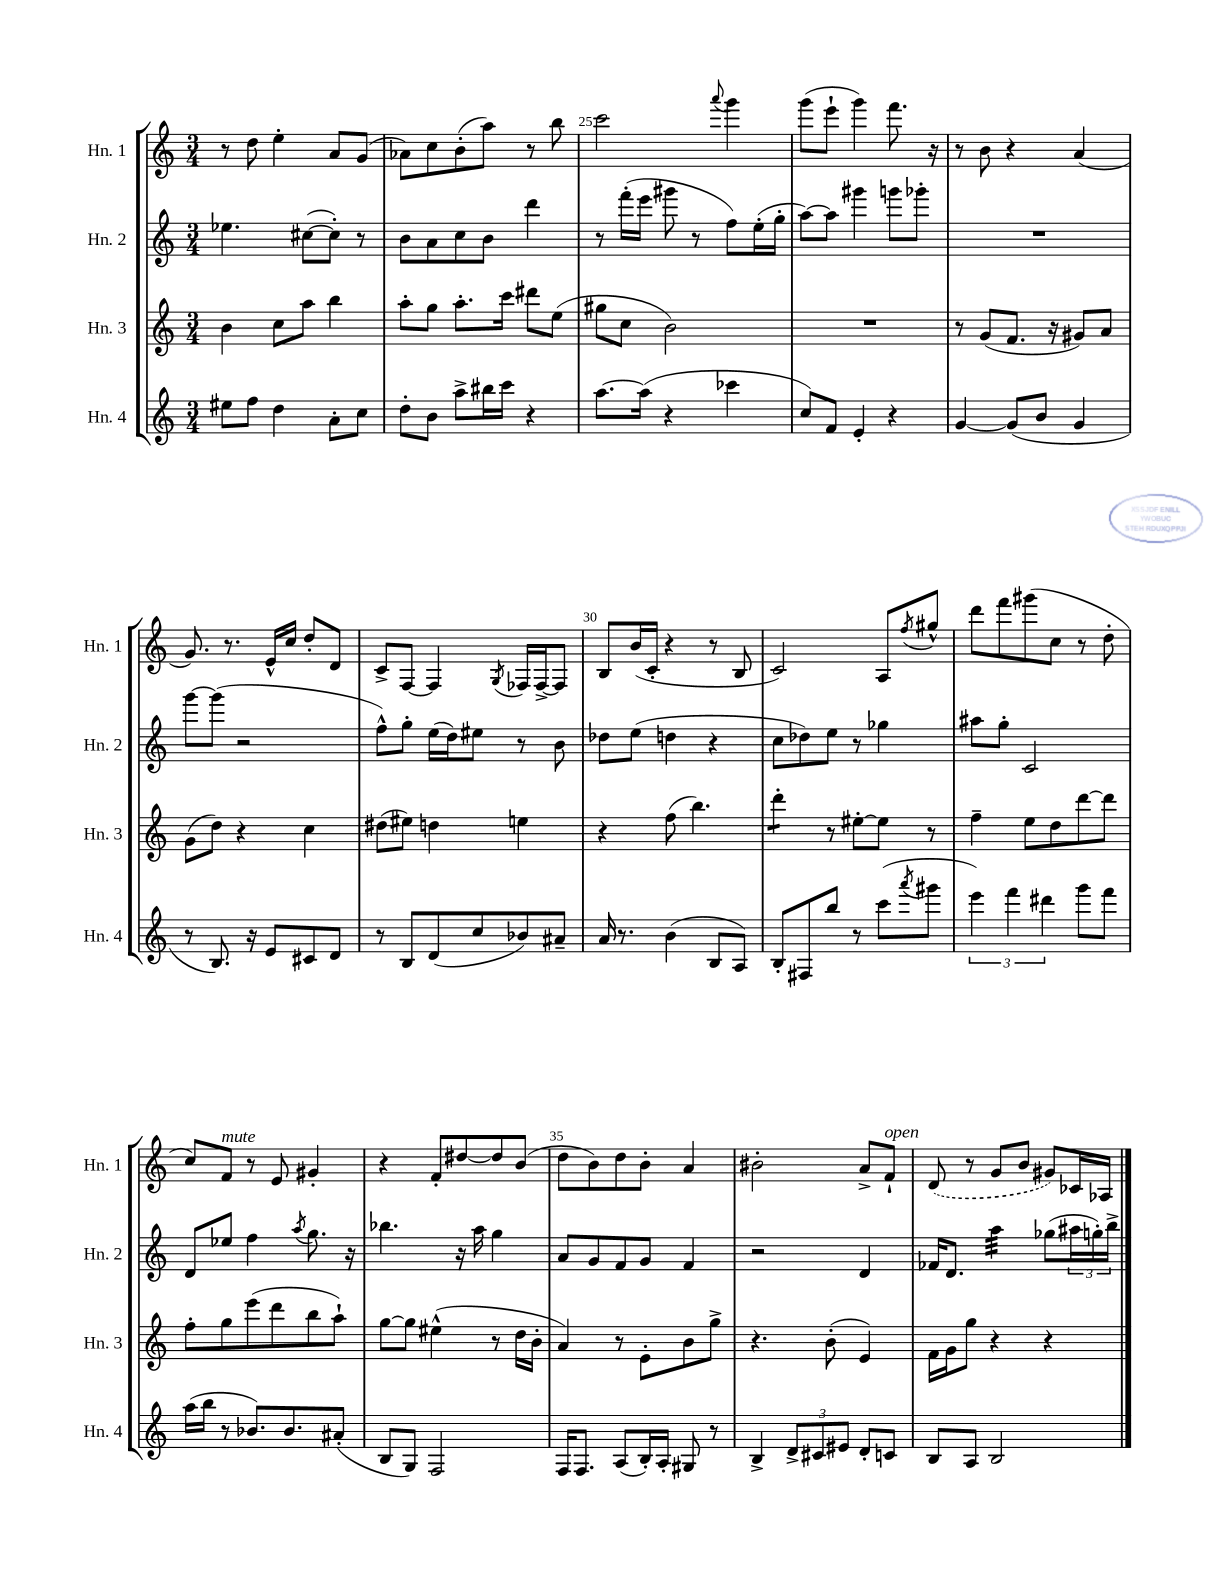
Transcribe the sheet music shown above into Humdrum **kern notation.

**kern	**kern	**kern	**kern
*staff4	*staff3	*staff2	*staff1
*clefG2	*clefG2	*clefG2	*clefG2
*k[]	*k[]	*k[]	*k[]
*M3/4	*M3/4	*M3/4	*M3/4
8ee#	4b	4.ee-	8r
8ff	.	.	8dd
4dd	8cc	.	4ee'
.	8aa	([8cc#	.
8a'	4bb	8cc#'])	8a
8cc	.	8r	(8g
=	=	=	=
8dd'	8aa'	8b	8a-)
8b	8gg	8a	8cc
8aa^	8.aa'	8cc	(8b'
16bb#	.	8b	8aa)
16ccc	16ccc	.	.
4r	8ddd#	4ddd	8r
.	(8ee	.	8bb
=	=	=	=
[8.aa	8gg#	8r	2ccc
.	8cc	(16fff'	.
(16aa]	.	16eee	.
4r	2b)	8ggg#	.
.	.	8r	.
.	.	.	8qqaaa
4ccc-	.	8ff)	4ggg
.	.	(16ee'	.
.	.	16gg'	.
=	=	=	=
8cc)	2.r	[8aa)	(8ggg
8f	.	8aa]	8eee`
4e'	.	4ggg#	4ggg)
4r	.	8ggg	8.fff
.	.	8ggg-'	.
.	.	.	16r
=	=	=	=
[4g	8r	2.r	8r
.	(8g	.	8b
(8g]	8.f	.	4r
8b	.	.	.
.	16r	.	.
4g	8g#)	.	(4a
.	8a	.	.
=	=	=	=
8r	(8g	[8ggg	8.g)
8.B)	8dd)	(8ggg]	.
.	.	.	8.r
.	4r	2r	.
16r	.	.	.
8e	.	.	16e^^
.	.	.	16cc
8c#	4cc	.	8dd'
8d	.	.	8d
=	=	=	=
8r	(8dd#	8ff^^)	8c^
8B	8ee#)	8gg'	[8F
(8d	4dd	(16ee	4F]
.	.	16dd)	.
8cc	.	8ee#	.
.	.	.	8qG
8b-)	4ee	8r	16F-
.	.	.	[16F-^
8a#~	.	8b	8F-]
=	=	=	=
16a	4r	8dd-	8B
8.r	.	.	.
.	.	(8ee	(16b
.	.	.	16c'
(4b	(8ff	4dd	4r
.	4.bb)	.	.
8B	.	4r	8r
8A)	.	.	8B
=	=	=	=
8B'	4ddd'	8cc	2c)
8F#	.	8dd-)	.
8bb	8r	8ee	.
8r	[8ee#'	8r	.
(8ccc	8ee#]	4gg-	8A
8qaaa	.	.	8qff
8ggg#	8r	.	8gg#^^
=	=	=	=
6eee)	4ff~	8aa#	8ddd
.	.	8gg'	8fff
6fff	.	.	.
.	8ee	2c	(8ggg#
6ddd#	.	.	.
.	8dd	.	8cc
8ggg	[8ddd	.	8r
8fff	8ddd]	.	8dd'
=	=	=	=
(16aa	8ff'	8d	8cc)
16bb	.	.	.
8r	8gg	8ee-	8f
8.b-)	(8eee	4ff	8r
.	8ddd	.	8e
8.b-	.	.	.
.	.	8qaa	.
.	8bb	8.gg	4g#'
(8a#'	8aa`)	.	.
.	.	16r	.
=	=	=	=
8B	[8gg	4.bb-	4r
8G)	8gg]	.	.
2F	(4ee#^^	.	8f'
.	.	16r	[8dd#
.	.	16aa	.
.	8r	4gg	8dd#]
.	16dd	.	(8b
.	16b'	.	.
=	=	=	=
16F	4a)	8a	8dd
8.F	.	.	.
.	.	8g	8b)
(8A	8r	8f	8dd
16B')	8e'	8g	8b'
16A'	.	.	.
8G#	8b	4f	4a
8r	8gg^	.	.
=	=	=	=
4B^	4.r	2r	2b#'
12d^	.	.	.
12c#	.	.	.
.	(8b'	.	.
12e#	.	.	.
8d'	4e)	4d	8a^
8c	.	.	8f`
=	=	=	=
8B	16f	16f-	(8d
.	16g	8.d	.
8A	8gg	.	8r
2B	4r	4aa	8g
.	.	.	8b
.	4r	(8gg-	8g#)
.	.	24aa#	16c-
.	.	24gg')	.
.	.	.	16A-
.	.	24bb^	.
==	==	==	==
*-	*-	*-	*-
